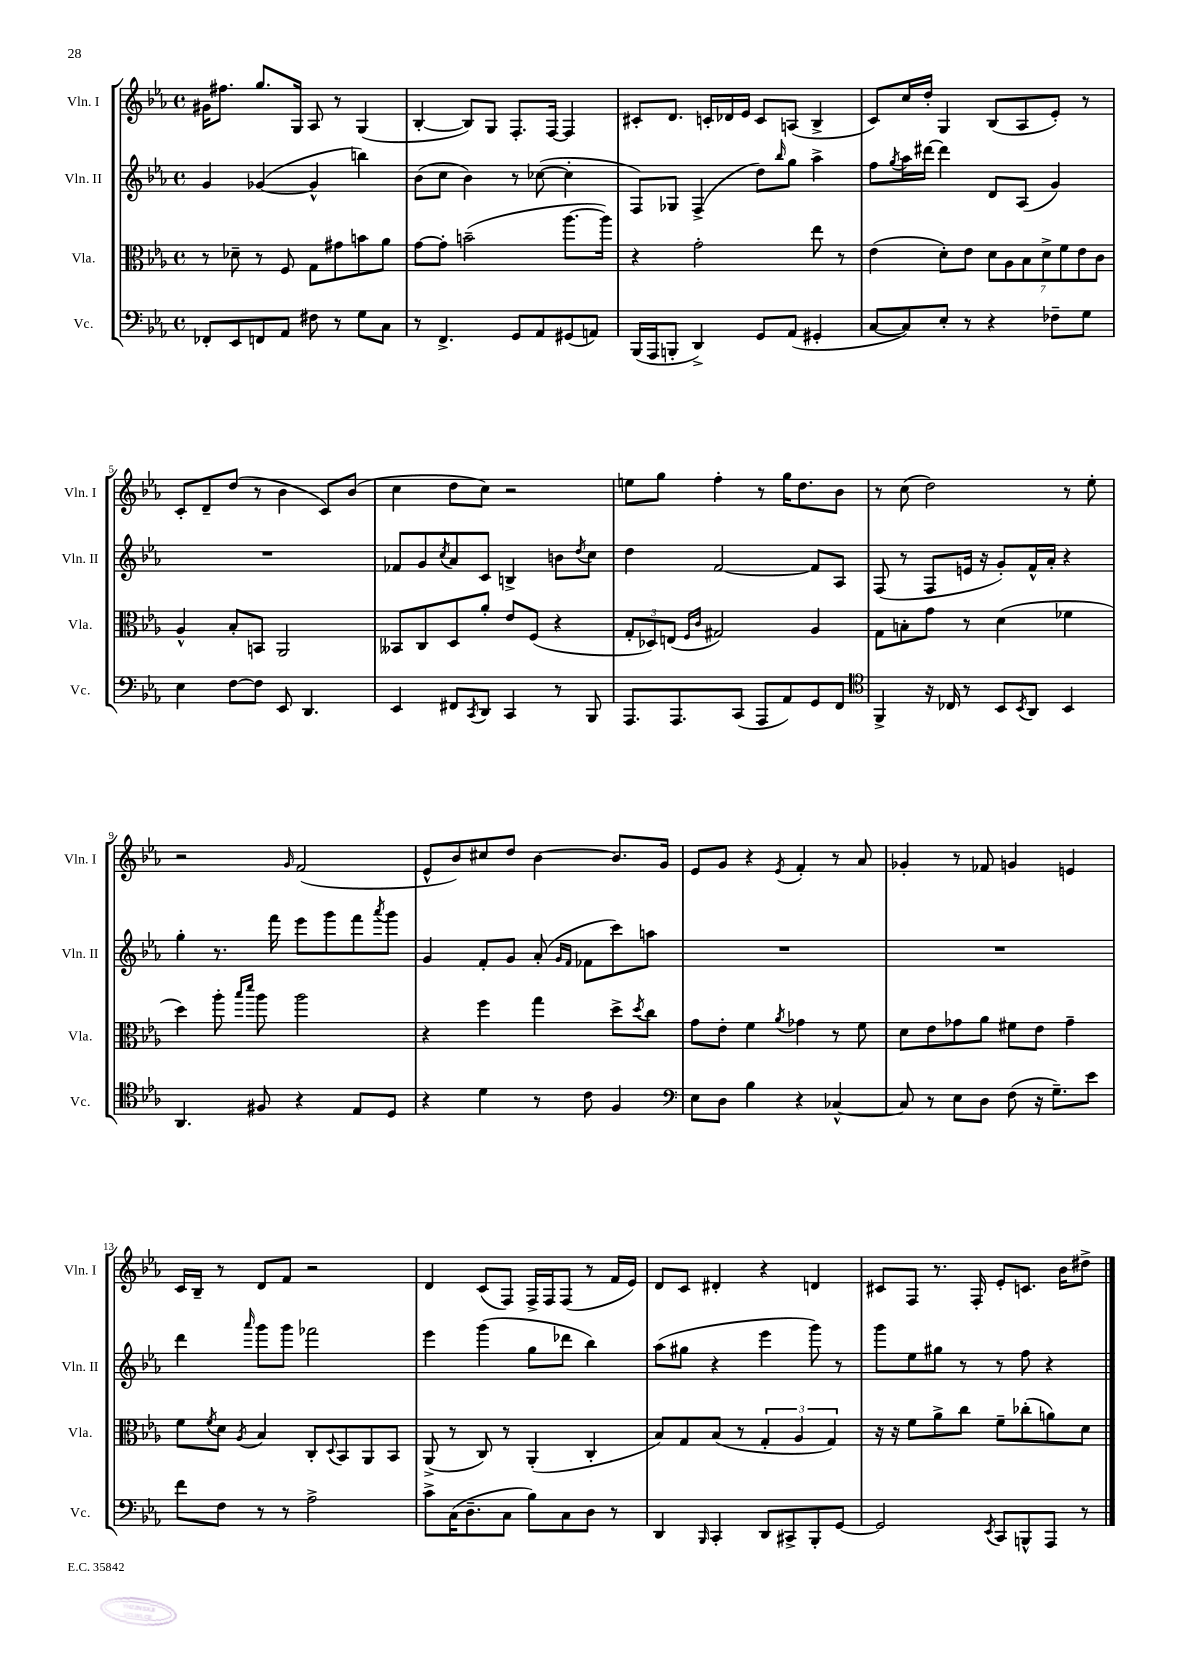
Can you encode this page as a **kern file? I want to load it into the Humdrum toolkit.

**kern	**kern	**kern	**kern
*staff4	*staff3	*staff2	*staff1
*clefF4	*clefC3	*clefG2	*clefG2
*k[b-e-a-]	*k[b-e-a-]	*k[b-e-a-]	*k[b-e-a-]
*M4/4	*M4/4	*M4/4	*M4/4
*met(c)	*met(c)	*met(c)	*met(c)
8FF-'	8r	4g	16g#
.	.	.	8.ff#
8EE-	8d-~	.	.
8FF	8r	([4g-	8.gg
8AA-	8F	.	.
.	.	.	16G
8F#	8G	4g-^^]	8A-
8r	8g#	.	8r
8G	8b	4bb)	(4G
8C	8a-	.	.
=	=	=	=
8r	[8g	(8b-	[4B-'
4.FF^	8g']	8cc	.
.	(2b~	4b-)	8B-])
.	.	.	8G
8GG	.	8r	8.F'
8AA-	.	([8cc-	.
.	.	.	[16F
(8GG#	[8.aa-	4cc-']	4F]
8AA)	.	.	.
.	16aa-])	.	.
=	=	=	=
(16BBB-	4r	8F)	8c#'
16AAA-	.	.	.
8BBB'	.	8G-	8.d
4DD^)	2g'	(4F^	.
.	.	.	16c'
.	.	.	16d-
.	.	.	16e-
8GG	.	8dd)	8c
.	.	16qqbb-	.
(8AA-	.	8gg	(8A
4GG#'	8ee-	4aa-^	4B-^
.	8r	.	.
=	=	=	=
[8C	(4e-	8ff	8c)
.	.	8qgg	.
8C])	.	16aa-	16cc
.	.	[16ddd#	16dd'
8E-'	8d')	4ddd#]	4G
8r	8e-	.	.
4r	14d	8d	(8B-
.	14A-	.	.
.	.	(8A-	8A-
.	14B-	.	.
.	14d^	.	.
8F-~	.	4g)	8e-')
.	14f	.	.
.	14e-	.	.
8G	.	.	8r
.	14c	.	.
=	=	=	=
4E-	4A-^^	1r	8c'
.	.	.	8d~
[8F	8B-'	.	(8dd
8F]	8BB	.	8r
8EE-	2AA-	.	4b-
4.DD	.	.	.
.	.	.	8c)
.	.	.	(8b-
=	=	=	=
4EE-	8BB--	8f-	4cc
.	8C	8g	.
.	.	8qcc	.
8FF#	8D	8a-	8dd
8qCC	.	.	.
8DD	8a-'	8c	8cc)
4CC	8e-	4B^	2r
.	(8F	.	.
8r	4r	8b	.
.	.	8qdd	.
8BBB-	.	8cc	.
=	=	=	=
8.AAA-	12G'	4dd	8ee
.	12D-)	.	.
.	.	.	8gg
.	(12E	.	.
8.AAA-	.	.	.
.	16qqF	.	.
.	16qqc	.	.
.	2G#)	[2f	4ff'
(8CC	.	.	.
8AAA-	.	.	8r
8AA-)	.	.	16gg
.	.	.	8.dd
8GG	4A-	8f]	.
8FF	.	8A-	8b-
=	=	=	=
*clefC4	*	*	*
4FF^	8G	(8F	8r
.	8B'	8r	(8cc
16r	8g	8F	2dd)
16C-	.	.	.
8r	8r	16e	.
.	.	16r	.
8BB-	(4d	8g')	.
8qBB-	.	.	.
8AA-	.	16f^^	.
.	.	16a-'	.
4BB-	4f-	4r	8r
.	.	.	8ee-'
=	=	=	=
4.AA-	4dd)	4gg'	2r
.	8aa-'	8.r	.
.	16qqbb-	.	.
.	16qqddd	.	.
8F#	8aa-	.	.
.	.	16fff	.
.	.	.	16qqg
4r	2aa-	8eee-	(2f
.	.	8ggg	.
8E-	.	8fff	.
.	.	8qaaa-	.
8D	.	8ggg	.
=	=	=	=
4r	4r	4g	8e-^^
.	.	.	8b-)
4d	4ff	8f'	8cc#
.	.	8g	8dd
8r	4gg	(8a-'	[4b-
.	.	16qqg	.
.	.	16qqf	.
8c	.	8f-	.
4F	8dd^	8ccc)	8.b-]
.	8qdd	.	.
.	8cc	8aa	.
.	.	.	16g
=	=	=	=
*clefF4	*	*	*
8E-	8g	1r	8e-
8D	8e-'	.	8g
4B-	4f	.	4r
.	8qa-	.	8qe-
4r	4g-	.	4f'
[4C-^^	8r	.	8r
.	8f	.	8a-
=	=	=	=
8C-]	8d	1r	4g-'
8r	8e-	.	.
8E-	8g-	.	8r
8D	8a-	.	8f-
(8F	8f#	.	4g
16r	8e-	.	.
8.G~)	.	.	.
.	4g-~	.	4e
8e-	.	.	.
=	=	=	=
8f	8f	4ddd	16c
.	.	.	16B-~
.	8qf	.	.
8F	8d	.	8r
.	8qA-	16qqaaa-	.
8r	4B-	8ggg	8d
8r	.	8ggg	8f
2A-^	8C'	2fff-	2r
.	8qqD	.	.
.	8BB-	.	.
.	8AA-	.	.
.	8BB-	.	.
=	=	=	=
8c^	(8AA-^	4eee-	4d
(16C	8r	.	.
8.D~	.	.	.
.	8C)	(4ggg	(8c
8C	8r	.	8F)
8B-)	(4AA-'	8gg	16F^
.	.	.	16F
8C	.	8ddd-	(8F
8D	4C'	4bb-)	8r
8r	.	.	16f
.	.	.	16e-)
=	=	=	=
4DD	8B-)	(8aa-	8d
.	8G	8gg#	8c
16qqBBB-	.	.	.
4CC'	(8B-	4r	4d#'
.	8r	.	.
8DD	6G'	4eee-	4r
8CC#^	.	.	.
.	6A-	.	.
8BBB-'	.	8ggg)	4d
.	6G)	.	.
[8GG	.	8r	.
=	=	=	=
2GG]	16r	8ggg	8c#
.	16r	.	.
.	8f	8ee-	8F
.	8a-^	8gg#	8.r
.	8cc	8r	.
.	.	.	16F'
8qEE-	.	.	.
8CC	8f~	8r	8e-'
8BBB^^	(8cc-'	8ff	8.c
8AAA-	8a)	4r	.
.	.	.	16b-
8r	8d	.	8dd#^
==	==	==	==
*-	*-	*-	*-
